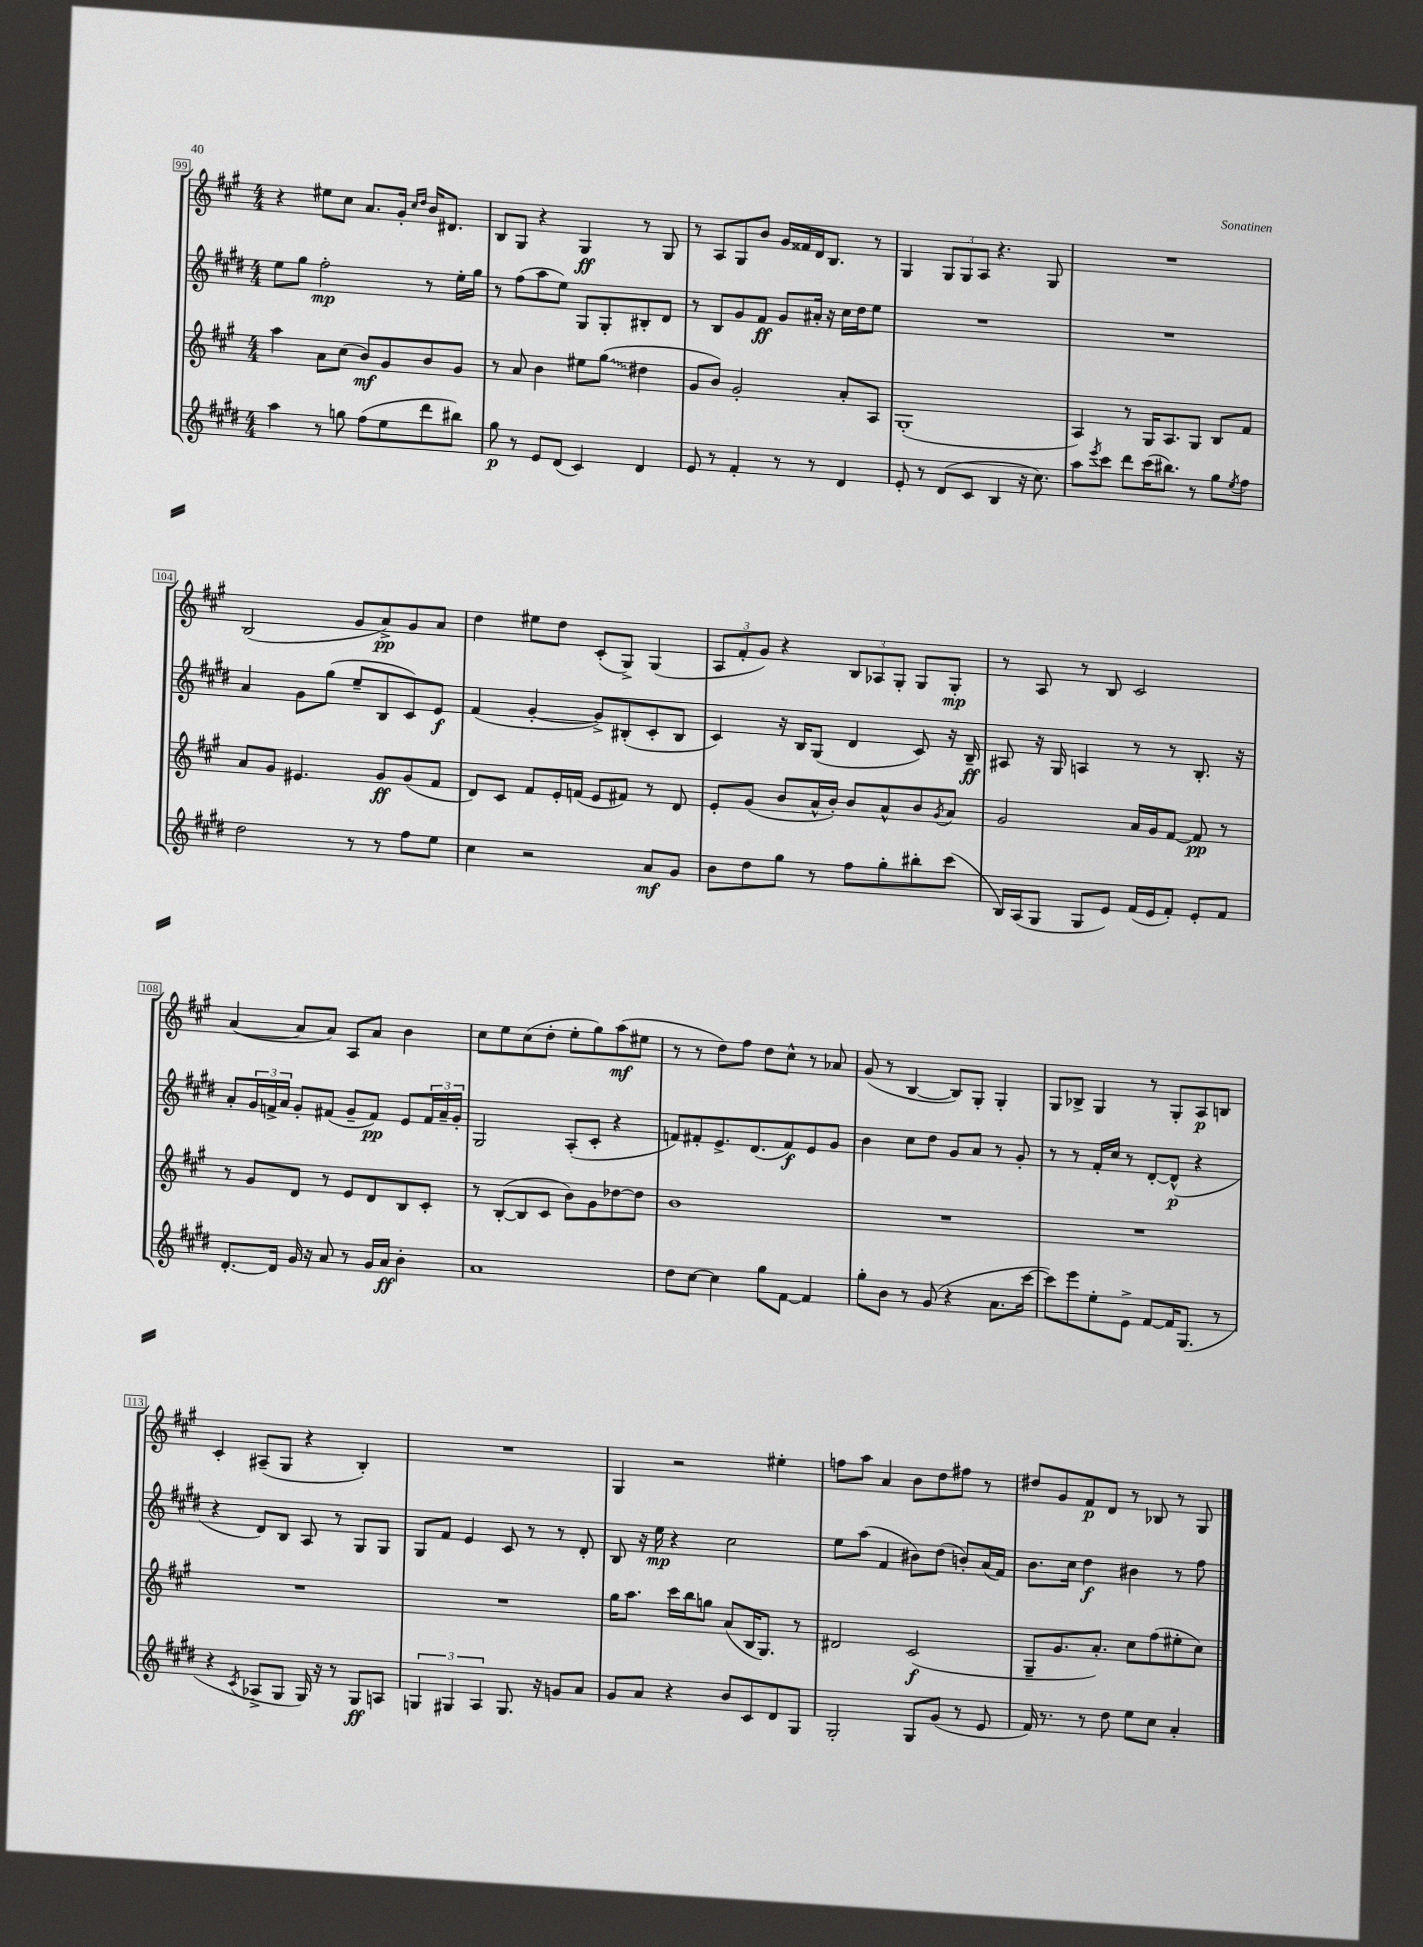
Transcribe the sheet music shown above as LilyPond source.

<<
\new StaffGroup <<
\new Staff = "s0" {
    \clef treble \key a \major \numericTimeSignature \time 4/4
    r4 eis''8 cis''8 a'8. gis'16-. \grace { cis''16 d''16 } b'16 dis'8. |
    b8 gis8 r4 gis4\ff r8 gis8 |
    r8 a8 gis8 b'8 gis'16 fisis'16 d'16 b8. r8 |
    gis4 \tuplet 3/2 { gis8 gis8 a8 } r4. gis8 |
    R1 |
    b2( gis'8 a'8->\pp) gis'8 a'8 |
    d''4 eis''8 d''8 cis'8-.( gis8->) gis4( |
    \tuplet 3/2 { a8 fis'8-. gis'8) } r4 \tuplet 3/2 { b8 aes8 gis8-. } gis8 gis8-.\mp |
    r8 a8 r8 b8 cis'2 |
    a'4~( a'8 a'8) a8 a'8 b'4 |
    cis''8 e''8 cis''8( d''8-. e''8-. gis''8) a''8\mf( eis''8 |
    r8 r8 d''8) fis''8 d''8 cis''8-^ r8 aes'8 |
    gis'8( r8 b4~ b8) gis8-. gis4-. |
    gis8 bes8-> gis4 r8 gis8-. a8\p b8 |
    cis'4-. ais8--( gis8 r4 b4-.) |
    R1 |
    gis4 r2 eis''4-. |
    f''8 a''8 a'4 b'8 d''8 fis''8 r8 |
    dis''8 gis'8 fis'8\p d'8 r8 bes8 r8 gis8 \bar "|." |
}
\new Staff = "s1" {
    \clef treble \key e \major \numericTimeSignature \time 4/4
    e''8 gis''8 fis''2-.\mp r8 e''16-. gis''16 |
    r8 fis''8( a''8 e''8) gis8 gis8-. bis8-. dis'8 |
    r8 b8 gis'8 fis'8\ff gis'8 ais'16-. r16 cis''16 dis''16 e''8 |
    R1 |
    R1 |
    a'4 gis'8 gis''8( e''8-- b8 cis'8) e'8\f |
    fis'4( gis'4~-. gis'8->) bis8-.( cis'8-. bis8 |
    cis'4) r16 b16 gis8( dis'4 cis'8) r16 b16--\ff |
    ais8 r16 gis16 a4 r8 r8 b8.-. r16 |
    a'8-. \tuplet 3/2 { gis'16 f'16-> a'16 } gis'8-. fis'8( gis'8-- fis'8\pp) e'8 \tuplet 3/2 { fis'16 a'16-- gis'16-. } |
    gis2 a8-.( cis'8-. r4 |
    f'8) fis'8-. e'8.-> dis'8.( fis'8\f) e'8 gis'8 |
    b'4 cis''8 dis''8 gis'8 a'8 r8 gis'8-. |
    r8 r8 fis'16-. cis''16 r8 dis'8~-. dis'8-^\p( r4 |
    r4 dis'8) b8 a8 r8 gis8 gis8 |
    gis8 fis'8 e'4 cis'8 r8 r8 dis'8-. |
    b8 r16 e''16\mp r4 cis''2 |
    e''8 a''8( fis'4 bis'8) dis''8( b'8-.) a'16( fis'16) |
    b'8. cis''16 dis''4\f bis'4 r8 fis''8 \bar "|." |
}
\new Staff = "s2" {
    \clef treble \key a \major \numericTimeSignature \time 4/4
    a''4 a'8 cis''8( b'8\mf) gis'8 b'8 gis'8 |
    r8 a'8 b'4 eis''8 \once \override Glissando.style = #'zigzag gis''8\glissando( dis''4 |
    gis'8 b'8) gis'2-. a'8-. a8 |
    gis1-.( |
    a4) r8 gis16 a8. gis8 b8 fis'8 |
    a'8 gis'8 eis'4. gis'8\ff gis'8( fis'8 |
    d'8) cis'8 fis'8 e'16-. f'16( e'8 fis'8) r8 d'8 |
    e'8-. gis'8( b'8 a'16-^ b'16-.) b'8 a'8-^ b'8 \acciaccatura { gis'8 } a'8 |
    gis'2 a'16 gis'16 fis'8~ fis'8\pp r8 |
    r8 gis'8 d'8 r8 e'8 d'8 b8 cis'8-. |
    r8 b8~-.( b8 cis'8 b'8) gis'8 des''8~ des''8 |
    b'1 |
    R1 |
    R1 |
    R1 |
    R1 |
    gis''16 a''8. cis'''16 b''16 g''8 a'8( b16 gis8.) r8 |
    dis'2 cis'2\f( |
    gis8-- gis'8. a'8.-.) cis''8 fis''8( eis''8-. cis''8) \bar "|." |
}
\new Staff = "s3" {
    \clef treble \key e \major \numericTimeSignature \time 4/4
    a''4 r8 g''8 fis''8( e''8 dis'''8 bis''8) |
    gis''8\p r8 e'8 dis'8( cis'4) dis'4 |
    e'8 r8 fis'4-. r8 r8 dis'4 |
    e'8-. r8 dis'8( cis'8 b4 r16 cis''8.) |
    a''8 \acciaccatura { e'''8 } cis'''8 dis'''8 cis'''16( bis''8.) r8 gis''8 \acciaccatura { e''8 } fis''8 |
    dis''2 r8 r8 fis''8 e''8 |
    cis''4 r2 a'8\mf gis'8 |
    b'8 dis''8 gis''8 r8 fis''8 gis''8-. bis''8-. cis'''8( |
    b16) a16( gis8 gis8 e'8) fis'16( e'16 fis'8-.) e'8-. fis'8 |
    dis'8.~-. dis'16 gis'16 r16 a'8 r8 gis'16 a'16\ff b'4-. |
    a'1 |
    dis''8 cis''8~ cis''4 gis''8 fis'8~ fis'4 |
    gis''8-. b'8 r8 gis'8( r4 a'8. cis'''16~ |
    cis'''8) e'''8 e''8-. e'8-> fis'8~ fis'16 gis8.( r8 |
    r4 \acciaccatura { cis'8 } aes8-> gis8 gis16) r16 r8 gis8\ff a8 |
    \tuplet 3/2 { g4 gis4 a4 } gis8. r16 g'8 a'8 |
    gis'8 a'8 r4 b'8 cis'8 dis'8 gis8 |
    gis2-. gis8 gis'8( r8 e'8 |
    fis'16) r8. r8 dis''8 e''8 cis''8 a'4-. \bar "|." |
}
>>
>>
\layout { \context { \Score currentBarNumber = #99 \override BarNumber.stencil = #(make-stencil-boxer 0.1 0.3 ly:text-interface::print) } }
